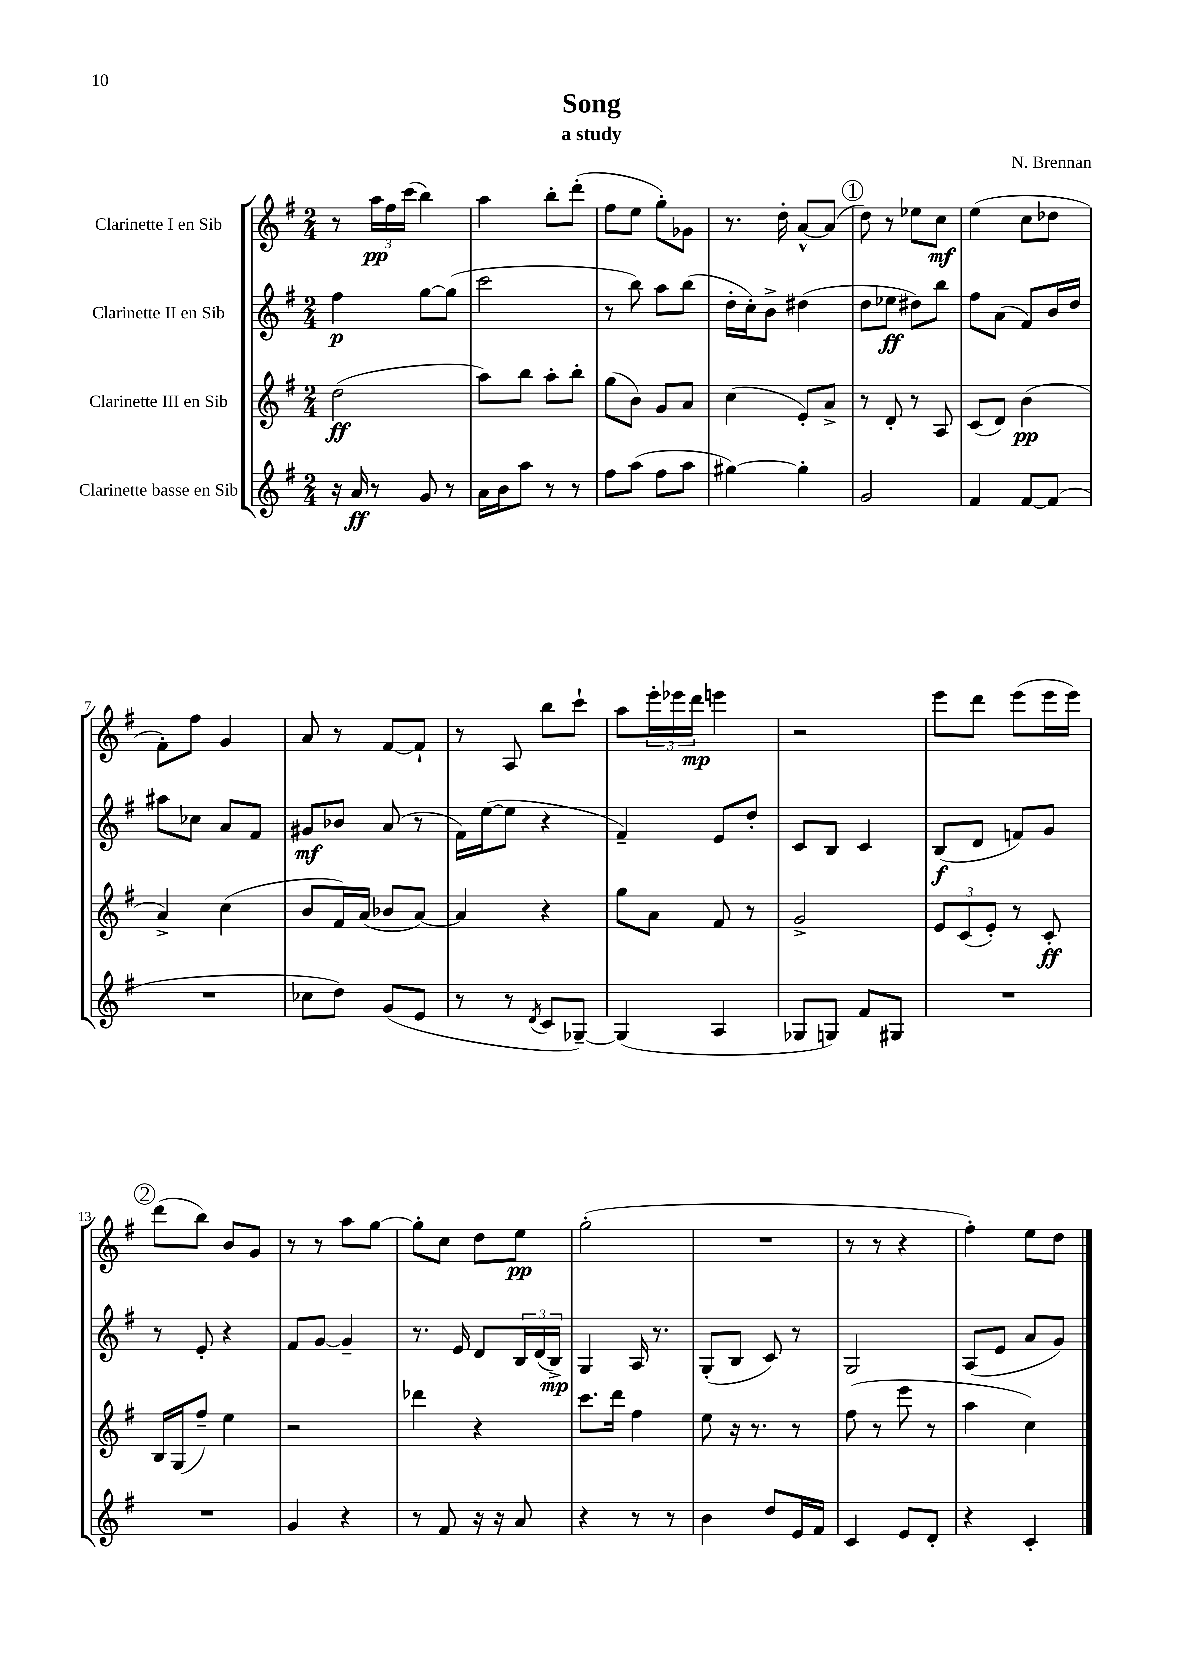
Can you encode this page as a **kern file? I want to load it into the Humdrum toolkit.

**kern	**dynam	**kern	**dynam	**kern	**dynam	**kern	**dynam
*part4	*part4	*part3	*part3	*part2	*part2	*part1	*part1
*staff4	*staff4	*staff3	*staff3	*staff2	*staff2	*staff1	*staff1
*I"Clarinette basse en Sib	*	*I"Clarinette III en Sib	*	*I"Clarinette II en Sib	*	*I"Clarinette I en Sib	*
*clefG2	*	*clefG2	*	*clefG2	*	*clefG2	*
*k[f#]	*	*k[f#]	*	*k[f#]	*	*k[f#]	*
*M2/4	*	*M2/4	*	*M2/4	*	*M2/4	*
=1	=1	=1	=1	=1	=1	=1	=1
16r	.	(2dd\	ff	4ff#\	p	8r	.
16a/	ff	.	.	.	.	.	.
8r	.	.	.	.	.	24aa\LL	pp
.	.	.	.	.	.	24ff#\	.
.	.	.	.	.	.	(24ccc\JJ	.
8g/	.	.	.	[8gg\L	.	4bb\)	.
8r	.	.	.	(8gg\J]	.	.	.
=2	=2	=2	=2	=2	=2	=2	=2
16a\LL	.	8aa\L)	.	2ccc\	.	4aa\	.
16b\J	.	.	.	.	.	.	.
8aa\J	.	8bb\J	.	.	.	.	.
8r	.	8aa'\L	.	.	.	8bb'\L	.
8r	.	8bb'\J	.	.	.	(8ddd'\J	.
=3	=3	=3	=3	=3	=3	=3	=3
8ff#\L	.	(8gg\L	.	8r	.	8ff#\L	.
(8aa\J	.	8b\J)	.	8bb\)	.	8ee\J	.
8ff#\L	.	8g/L	.	8aa\L	.	8gg'\L)	.
8aa\J	.	8a/J	.	(8bb\J	.	8g-X\J	.
=4	=4	=4	=4	=4	=4	=4	=4
[4gg#X\)	.	(4cc\	.	16dd'\LL	.	8.r	.
.	.	.	.	16cc'\J)	.	.	.
.	.	.	.	8b^\J	.	.	.
.	.	.	.	.	.	16dd'\	.
4gg#'\]	.	8e'/L)	.	(4dd#X\	.	[8a^^/L	.
.	.	8a^/J	.	.	.	(8a/J]	.
!!LO:REH:place=s1:t=1
=5	=5	=5	=5	=5	=5	=5	=5
2g/	.	8r	.	8dd\L	.	8dd\)	.
.	.	8d'/	.	8ee-X\J	ff	8r	.
.	.	8r	.	8dd#X\L)	.	8ee-X\L	.
.	.	8A/	.	8bb\J	.	8cc\J	mf
=6	=6	=6	=6	=6	=6	=6	=6
4f#/	.	(8c/L	.	8ff#\L	.	(4ee\	.
.	.	8d/J)	.	(8a\J	.	.	.
[8f#/L	.	(4b\	pp	8f#/L)	.	8cc\L	.
(8f#/J]	.	.	.	16b/L	.	8dd-X\J	.
.	.	.	.	16dd/JJ	.	.	.
!!LO:LB:g=z
=7	=7	=7	=7	=7	=7	=7	=7
2r	.	4a^/)	.	8aa#X\L	.	8f#'\L)	.
.	.	.	.	8cc-X\J	.	8ff#\J	.
.	.	(4cc\	.	8a/L	.	4g/	.
.	.	.	.	8f#/J	.	.	.
=8	=8	=8	=8	=8	=8	=8	=8
8cc-X\L	.	8b/L	.	8g#X/L	mf	8a/	.
8dd\J)	.	16f#/L)	.	8b-X/J	.	8r	.
.	.	(16a/JJ	.	.	.	.	.
(8g/L	.	8b-X/L	.	(8a/	.	[8f#/L	.
8e/J	.	[8a/J)	.	8r	.	8f#`/J]	.
=9	=9	=9	=9	=9	=9	=9	=9
8r	.	4a/]	.	16f#\LL)	.	8r	.
.	.	.	.	([16ee\J	.	.	.
8r	.	.	.	8ee\J]	.	8A/	.
8qd/	.	.	.	.	.	.	.
8c/L	.	4r	.	4r	.	8bb\L	.
[8G-X~/J)	.	.	.	.	.	8ccc`\J	.
=10	=10	=10	=10	=10	=10	=10	=10
(4G-/]	.	8gg\L	.	4f#~/)	.	8aa\L	.
.	.	8a\J	.	.	.	24eee'\L	.
.	.	.	.	.	.	24eee-X\	.
.	.	.	.	.	.	24ddd\JJ	mp
4A/	.	8f#/	.	8e/L	.	4eeen\	.
.	.	8r	.	8dd'/J	.	.	.
=11	=11	=11	=11	=11	=11	=11	=11
8G-X/L	.	2g^/	.	8c/L	.	2r	.
8Gn/J)	.	.	.	8B/J	.	.	.
8f#/L	.	.	.	4c/	.	.	.
8G#X/J	.	.	.	.	.	.	.
=12	=12	=12	=12	=12	=12	=12	=12
2r	.	12e/L	.	(8B/L	f	8eee\L	.
.	.	(12c/	.	.	.	.	.
.	.	.	.	8d/J	.	8ddd\J	.
.	.	12e'/J)	.	.	.	.	.
.	.	8r	.	8fn/L)	.	(8eee\L	.
.	.	8c'/	ff	8g/J	.	16eee\L	.
.	.	.	.	.	.	16eee\JJ)	.
!!LO:LB:g=z
!!LO:REH:place=s1:t=2
=13	=13	=13	=13	=13	=13	=13	=13
2r	.	16B/LL	.	8r	.	(8ddd\L	.
.	.	(16G/J	.	.	.	.	.
.	.	8ff#~/J)	.	8e'/	.	8bb\J)	.
.	.	4ee\	.	4r	.	8b/L	.
.	.	.	.	.	.	8g/J	.
=14	=14	=14	=14	=14	=14	=14	=14
4g/	.	2r	.	8f#/L	.	8r	.
.	.	.	.	[8g/J	.	8r	.
4r	.	.	.	4g~/]	.	8aa\L	.
.	.	.	.	.	.	[8gg\J	.
=15	=15	=15	=15	=15	=15	=15	=15
8r	.	4ddd-X\	.	8.r	.	8gg'\L]	.
8f#/	.	.	.	.	.	8cc\J	.
.	.	.	.	16e/	.	.	.
16r	.	4r	.	8d/L	.	8dd\L	.
16r	.	.	.	.	.	.	.
8a/	.	.	.	24B/L	.	8ee\J	pp
.	.	.	.	(24d/	.	.	.
.	.	.	.	24B^/JJ)	mp	.	.
=16	=16	=16	=16	=16	=16	=16	=16
4r	.	8.ccc\L	.	4G/	.	(2gg'\	.
.	.	16ddd\Jk	.	.	.	.	.
8r	.	4ff#\	.	16A/	.	.	.
.	.	.	.	8.r	.	.	.
8r	.	.	.	.	.	.	.
=17	=17	=17	=17	=17	=17	=17	=17
4b\	.	8ee\	.	(8G'/L	.	2r	.
.	.	16r	.	8B/J	.	.	.
.	.	8.r	.	.	.	.	.
8dd/L	.	.	.	8c/)	.	.	.
16e/L	.	8r	.	8r	.	.	.
16f#/JJ	.	.	.	.	.	.	.
=18	=18	=18	=18	=18	=18	=18	=18
4c/	.	(8ff#\	.	2G/	.	8r	.
.	.	8r	.	.	.	8r	.
8e/L	.	8eee\	.	.	.	4r	.
8d'/J	.	8r	.	.	.	.	.
=19	=19	=19	=19	=19	=19	=19	=19
4r	.	4aa\	.	(8A/L	.	4ff#'\)	.
.	.	.	.	8e/J	.	.	.
4c'/	.	4cc\)	.	8a/L	.	8ee\L	.
.	.	.	.	8g/J)	.	8dd\J	.
==	==	==	==	==	==	==	==
*-	*-	*-	*-	*-	*-	*-	*-
